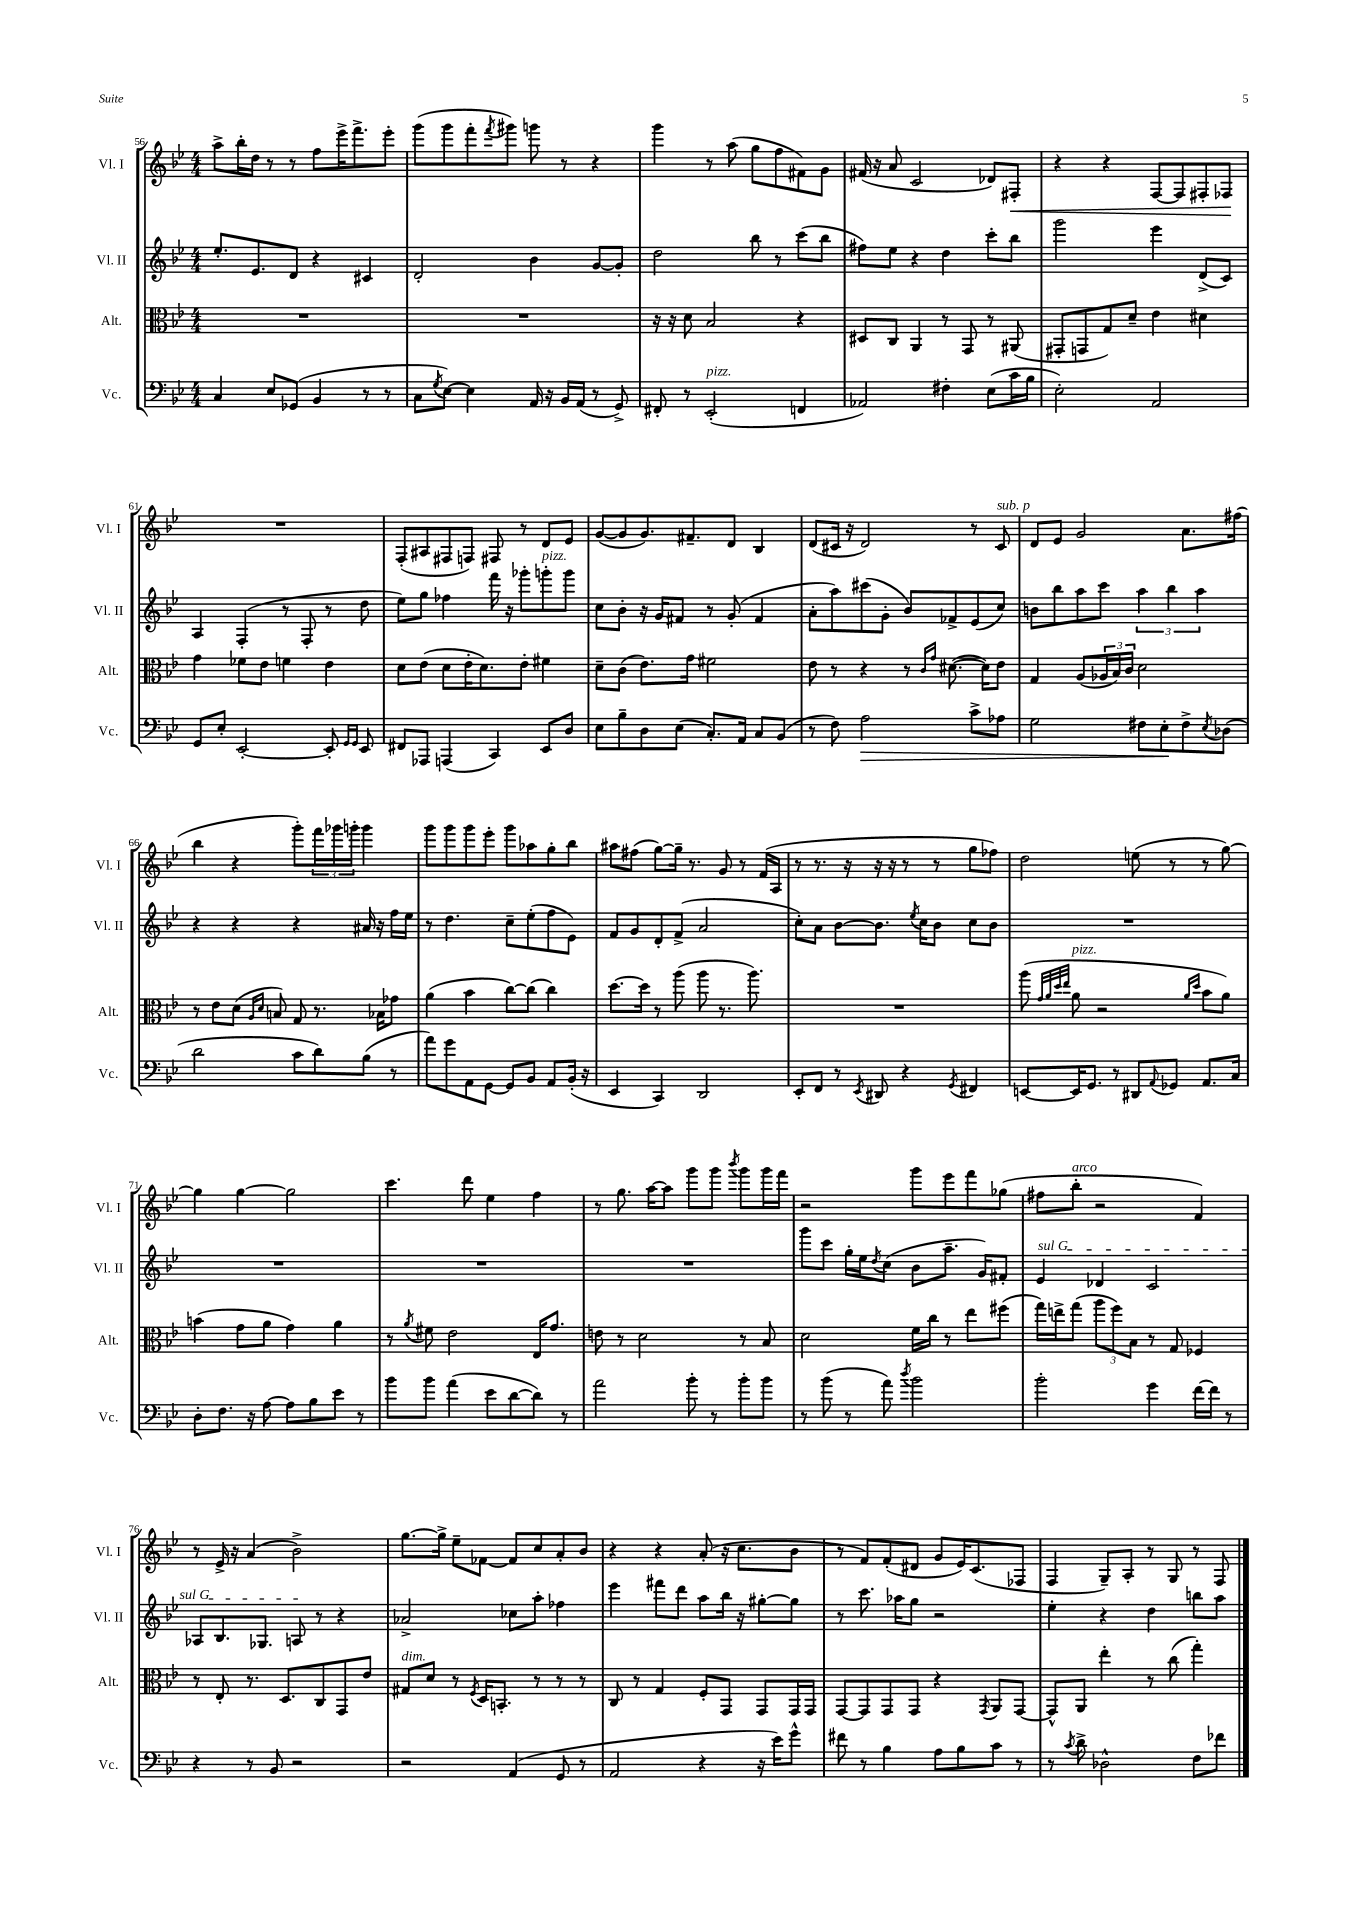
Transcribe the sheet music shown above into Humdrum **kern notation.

**kern	**dynam	**kern	**kern	**kern	**dynam
*part4	*part4	*part3	*part2	*part1	*part1
*staff4	*staff4	*staff3	*staff2	*staff1	*staff1
*I"Vc.	*	*I"Alt.	*I"Vl. II	*I"Vl. I	*
*I'Vc.	*	*I'Alt.	*I'Vl. II	*I'Vl. I	*
*clefF4	*	*clefC3	*clefG2	*clefG2	*
*k[b-e-]	*	*k[b-e-]	*k[b-e-]	*k[b-e-]	*
*M4/4	*	*M4/4	*M4/4	*M4/4	*
=56	=56	=56	=56	=56	=56
4C/	.	1r	8.ee-'/L	8aa^\L	.
.	.	.	.	16bb-'\L	.
.	.	.	8.e-/	16dd\JJ	.
8E-/L	.	.	.	8r	.
(8GG-X/J	.	.	8d/J	8r	.
4BB-/	.	.	4r	8ff\L	.
.	.	.	.	16eee-^\K	.
.	.	.	.	8.fff^\	.
8r	.	.	4c#X/	.	.
8r	.	.	.	8eee-'\J	.
=57	=57	=57	=57	=57	=57
8C\L	.	1r	2d'/	(8ggg\L	.
8qG/	.	.	.	.	.
[8E-\J)	.	.	.	8ggg\	.
4E-\]	.	.	.	8fff'\	.
.	.	.	.	8qfff/	.
.	.	.	.	8ggg#X\J)	.
16AA/	.	.	4b-\	8gggn\	.
16r	.	.	.	.	.
16BB-/LL	.	.	.	8r	.
(16AA/JJ	.	.	.	.	.
8r	.	.	[8g/L	4r	.
8GG^/)	.	.	8g'/J]	.	.
=58	=58	=58	=58	=58	=58
8FF#X'/	.	16r	2dd\	4ggg\	.
.	.	16r	.	.	.
8r	.	8d\	.	.	.
!LO:TX:a:i:t=pizz.	!	!	!	!	!
(2EE-'/	.	2B-/	.	8r	.
.	.	.	.	(8aa\	.
.	.	.	8bb-\	8gg\L	.
.	.	.	8r	8ff\	.
4FFn/	.	4r	(8ccc\L	8f#X\)	.
.	.	.	8bb-\J	8g\J	.
=59	=59	=59	=59	=59	=59
2AA-X/)	.	8D#X/L	8ff#X\L)	(16f#X/	.
.	.	.	.	16r	.
.	.	8C/J	8ee-\J	8a/	.
.	.	4AA/	4r	2c/	.
4F#X'\	.	8r	4dd\	.	.
.	.	8GG/	.	.	.
(8E-\L	.	8r	8ccc'\L	8d-X/L)	.
!	!	!	!	!	!LO:HP:b
16c\L	.	(8AA#X/	8bb-\J	8F#X'/J	<
16B-\JJ	.	.	.	.	.
=60	=60	=60	=60	=60	=60
2E-'\)	.	8GG#X'/L	2ggg\	4r	.
.	.	8GGn/	.	.	.
.	.	8G/)	.	4r	.
.	.	8d~/J	.	.	.
2AA/	.	4e-\	4eee-\	[8F/L	.
.	.	.	.	8F/]	.
.	.	4d#X\	(8d^/L	8F#X'/	.
.	.	.	8c/J)	8F-X/J	.
.	.	.	.	.	[
!!LO:LB:g=z
=61	=61	=61	=61	=61	=61
8GG/L	.	4g\	4A/	1r	.
8E-'/J	.	.	.	.	.
[2EE-'/	.	8f-X\L	(4F'/	.	.
.	.	8e-\J	.	.	.
.	.	4fn\	8r	.	.
.	.	.	8F'/	.	.
8EE-'/]	.	4e-\	8r	.	.
16qqGG/LL	.	.	.	.	.
16qqGG/JJ	.	.	.	.	.
8EE-/	.	.	8dd\	.	.
=62	=62	=62	=62	=62	=62
8FF#X/L	.	8d\L	8ee-\L)	(8F'/L	.
8AAA-X/J	.	(8e-\J	8gg\J	8A#X/	.
(4AAAn/	.	8d\L	4ff-X\	8F#X/	.
.	.	16e-'\K	.	8Fn/J)	.
.	.	8.d\)	.	.	.
4CC/)	.	.	16fff\	8F#X/	.
.	.	.	16r	.	.
.	.	8e-'\J	8ggg-X'\L	8r	.
!	!	!	!LO:TX:a:i:t=pizz.	!	!
8EE-/L	.	4f#X\	8gggn'\	8d/L	.
8D/J	.	.	8ggg\J	8e-/J	.
=63	=63	=63	=63	=63	=63
8E-\L	.	8d~\L	8cc\L	([8g/L	.
8B-~\	.	(8c\J	8b-'\J	8g/]	.
8D\	.	8.e-\L)	16r	8.g/)	.
.	.	.	16g/KL	.	.
(8E-\J	.	.	8f#X/J	.	.
.	.	16g\Jk	.	8.f#X~/	.
8.C'/L)	.	2f#X\	8r	.	.
.	.	.	(8g'/	8d/J	.
16AA/Jk	.	.	.	.	.
8C/L	.	.	4f#/	4B-/	.
(8BB-/J	.	.	.	.	.
=64	=64	=64	=64	=64	=64
8r	.	8e-\	8a'\L	(8d/L	.
8F\)	.	8r	8aa\)	16c#X/Jk	.
.	.	.	.	16r	.
!	!LO:HP:b	!	!	!	!
2A\	>	4r	(8ccc#X\	2d/)	.
.	.	.	8g'\J	.	.
.	.	8r	8b-/L)	.	.
.	.	16qqc/LL	.	.	.
.	.	16qqg/JJ	.	.	.
.	.	([8.d#X\	8f-X^/	.	.
8c^\L	.	.	(8e-/	8r	.
.	.	16d#\KL])	.	.	.
!	!	!	!	!LO:TX:a:i:t=sub. p	!
8A-X\J	.	8e-\J	8cc/J)	8c#/	.
=65	=65	=65	=65	=65	=65
2G\	.	4G/	8bn\L	8d/L	.
.	.	.	8bb-\	8e-/J	.
.	.	(8A/L	8aa\	2g/	.
.	.	24A-X/L	8ccc\J	.	.
.	.	24B-/)	.	.	.
.	.	24c/JJ	.	.	.
8F#X\L	.	2d\	6aa\	.	.
8E-'\	.	.	.	.	.
.	.	.	6bb-\	.	.
8F#^\	]	.	.	8.a\L	.
.	.	.	6aa\	.	.
8qE-/	.	.	.	.	.
(8D-X\J	.	.	.	.	.
.	.	.	.	(16ff#X\Jk	.
!!LO:LB:g=z
=66	=66	=66	=66	=66	=66
2d\	.	8r	4r	4bb-\	.
.	.	8e-\L	.	.	.
.	.	(8d\J	4r	4r	.
.	.	16qqA/LL	.	.	.
.	.	16qqd/JJ	.	.	.
.	.	8Bn/)	.	.	.
8c\L	.	8G/	4r	8ggg'\L)	.
8d\)	.	8.r	.	24fff\L	.
.	.	.	.	24ggg-X\	.
.	.	.	.	24gggn'\JJ	.
(8B-\J	.	.	16a#X/	4ggg\	.
.	.	16B-X\KL	16r	.	.
8r	.	8g-X\J	16ff\LL	.	.
.	.	.	16ee-\JJ	.	.
=67	=67	=67	=67	=67	=67
8a\L)	.	(4a\	8r	8ggg\L	.
8g\	.	.	4.dd\	8ggg\	.
8AA\	.	4b-\	.	8ggg\	.
[8GG\J	.	.	.	8eee-'\J	.
8GG/L]	.	[8cc\L)	8cc~\L	8ggg\L	.
8BB-/J	.	(8cc\J]	(8ee-'\	8aa-X\	.
8AA/L	.	4cc\)	8ff\	8gg'\	.
(16BB-'/Jk	.	.	8e-\J)	8bb-\J	.
16r	.	.	.	.	.
=68	=68	=68	=68	=68	=68
4EE-/	.	[8.dd\L	8f/L	8aa#X\L	.
.	.	.	8g/	(8ff#X\J	.
.	.	16dd\Jk]	.	.	.
4CC/)	.	8r	8d'/	[8gg\L)	.
.	.	(8aa\	(8f^/J	16gg~\Jk]	.
.	.	.	.	8.r	.
2DD/	.	8aa\	2a/	.	.
.	.	8.r	.	8g/	.
.	.	.	.	8r	.
.	.	8.aa\)	.	.	.
.	.	.	.	(16f/LL	.
.	.	.	.	16A/JJ	.
=69	=69	=69	=69	=69	=69
8EE-'/L	.	1r	8cc'\L)	8r	.
8FF/J	.	.	8a\J	8.r	.
8r	.	.	[8b-\L	.	.
.	.	.	.	16r	.
8qEE-/	.	.	.	.	.
8DD#X/	.	.	8.b-\J]	16r	.
.	.	.	.	16r	.
4r	.	.	.	8r	.
.	.	.	8qee-/	.	.
.	.	.	16cc\KL	.	.
.	.	.	8b-\J	8r	.
8qGG/	.	.	.	.	.
4FF#X/	.	.	8cc\L	8gg\L	.
.	.	.	8b-\J	8ff-X\J)	.
=70	=70	=70	=70	=70	=70
[8EEn/L	.	(8aa\	1r	2dd\	.
.	.	32qqg/LLL	.	.	.
.	.	32qqa/	.	.	.
.	.	32qqdd/	.	.	.
.	.	32qqee-/JJJ	.	.	.
!	!	!LO:TX:a:i:t=pizz.	!	!	!
16EE/K]	.	8a\	.	.	.
8.GG/J	.	.	.	.	.
.	.	2r	.	.	.
8r	.	.	.	.	.
8DD#X/L	.	.	.	(8een\	.
8qqAA/	.	.	.	.	.
8GG-X/J	.	.	.	8r	.
.	.	16qqa/LL	.	.	.
.	.	16qqdd/JJ	.	.	.
8.AA/L	.	8b-\L	.	8r	.
.	.	8a\J)	.	[8gg\)	.
16C/Jk	.	.	.	.	.
!!LO:LB:g=z
=71	=71	=71	=71	=71	=71
8D'\L	.	(4bn\	1r	4gg\]	.
8.F\J	.	.	.	.	.
.	.	8g\L	.	[4gg\	.
16r	.	.	.	.	.
[8A\	.	8a\J	.	.	.
8A\L]	.	4g\)	.	2gg\]	.
8B-\	.	.	.	.	.
8e-\J	.	4a\	.	.	.
8r	.	.	.	.	.
=72	=72	=72	=72	=72	=72
8b-\L	.	8r	1r	4.ccc\	.
.	.	8qa/	.	.	.
8b-\J	.	8f#X\	.	.	.
(4a\	.	2e-\	.	.	.
.	.	.	.	8ddd\	.
8e-\L	.	.	.	4ee-\	.
[8d\	.	.	.	.	.
8d\J])	.	16E-/KL	.	4ff\	.
.	.	8.g/J	.	.	.
8r	.	.	.	.	.
=73	=73	=73	=73	=73	=73
2a\	.	8en\	1r	8r	.
.	.	8r	.	8.gg\	.
.	.	2d\	.	.	.
.	.	.	.	[16aa\KL	.
.	.	.	.	8aa\J]	.
8b-'\	.	.	.	8ggg\L	.
8r	.	.	.	8ggg\J	.
.	.	.	.	8qbbb-/	.
8b-'\L	.	8r	.	8ggg\L	.
8b-\J	.	8B-/	.	16ggg\L	.
.	.	.	.	16fff\JJ	.
=74	=74	=74	=74	=74	=74
8r	.	2d\	8ggg\L	2r	.
(8b-\	.	.	8ccc\J	.	.
8r	.	.	16gg'\LL	.	.
.	.	.	16ee-\J	.	.
.	.	.	8qdd/	.	.
8a\)	.	.	(8cc\J	.	.
8qdd/	.	.	.	.	.
2b-\	.	16f\LL	8b-\L	8ggg\L	.
.	.	16cc\JJ	.	.	.
.	.	8r	8.aa~\J	8eee-\	.
.	.	8ee-\L	.	8fff\	.
.	.	.	16g/KL)	.	.
.	.	(8ff#X\J	8f#X'/J	(8gg-X\J	.
=75	=75	=75	=75	=75	=75
!	!	!	!LO:TX:a:i:t=sul G	!	!
2b-'\	.	16gg\LL)	4e-/	8ff#X\L	.
.	.	16een^\J	.	.	.
!	!	!	!	!LO:TX:a:i:t=arco	!
.	.	(8gg\J	.	8bb-'\J	.
.	.	12aa\L	4d-X/	2r	.
.	.	12ff\)	.	.	.
.	.	12B-\J	.	.	.
4g\	.	8r	2c/	.	.
.	.	8G/	.	.	.
[16f\LL	.	4F-X/	.	4f/)	.
16f\JJ]	.	.	.	.	.
8r	.	.	.	.	.
!!LO:LB:g=z
=76	=76	=76	=76	=76	=76
4r	.	8r	8A-X/L	8r	.
.	.	8E-'/	8.B-/	16e-^/	.
.	.	.	.	16r	.
8r	.	8.r	.	(4a/	.
.	.	.	8.G-X/J	.	.
8BB-/	.	.	.	.	.
.	.	8.D/L	.	.	.
2r	.	.	8An/	2b-^\)	.
.	.	8C/	8r	.	.
.	.	8GG/	4r	.	.
.	.	8e-/J	.	.	.
=77	=77	=77	=77	=77	=77
!	!	!LO:TX:a:i:t=dim.	!	!	!
2r	.	8G#X/L	2a-X^/	[8.gg\L	.
.	.	8d/J	.	.	.
.	.	.	.	16gg^\Jk]	.
.	.	8r	.	8ee-~\L	.
.	.	8qF/	.	.	.
.	.	16D/KL	.	[8f-X\J	.
.	.	8.BBn'/J	.	.	.
(4AA/	.	.	8cc-X\L	8f-/L]	.
.	.	8r	8aa'\J	8cc/	.
8GG/	.	8r	4ff-X\	8a'/	.
8r	.	8r	.	8b-/J	.
=78	=78	=78	=78	=78	=78
2AA/	.	8C/	4eee-\	4r	.
.	.	8r	.	.	.
.	.	4G/	8fff#X\L	4r	.
.	.	.	8ddd\J	.	.
4r	.	8F'/L	8aa\L	(8a'/	.
.	.	8GG/J	16bb-\Jk	16r	.
.	.	.	16r	8.cc\L	.
16r	.	8GG/L	[8gg#X'\L	.	.
16e-\KL)	.	.	.	.	.
8g^^\J	.	16GG/L	8gg#\J]	8b-\J	.
.	.	16GG/JJ	.	.	.
=79	=79	=79	=79	=79	=79
8f#X\	.	[8GG/L	8r	8r	.
8r	.	8GG/]	8.ccc\	8f/L)	.
4B-\	.	8GG/	.	(8f'/	.
.	.	.	16aa-X\KL	.	.
.	.	8GG/J	8gg\J	8d#X/J	.
8A\L	.	4r	2r	8g/L	.
8B-\	.	.	.	16e-/K)	.
.	.	.	.	(8.c/	.
.	.	8qGG/	.	.	.
8c\J	.	8AA/L	.	.	.
8r	.	[8GG/J	.	8F-X/J	.
=80	=80	=80	=80	=80	=80
8r	.	8GG^^/L]	4ee-'\	4F/	.
8qc/	.	.	.	.	.
8d^\	.	8AA/J	.	.	.
2D-X^^\	.	4ee-'\	4r	8G~/L)	.
.	.	.	.	8A'/J	.
.	.	8r	4dd\	8r	.
.	.	(8cc\	.	8G/	.
8F\L	.	4gg'\)	8bbn\L	8r	.
8f-X\J	.	.	8aa\J	8F/	.
==	==	==	==	==	==
*-	*-	*-	*-	*-	*-
